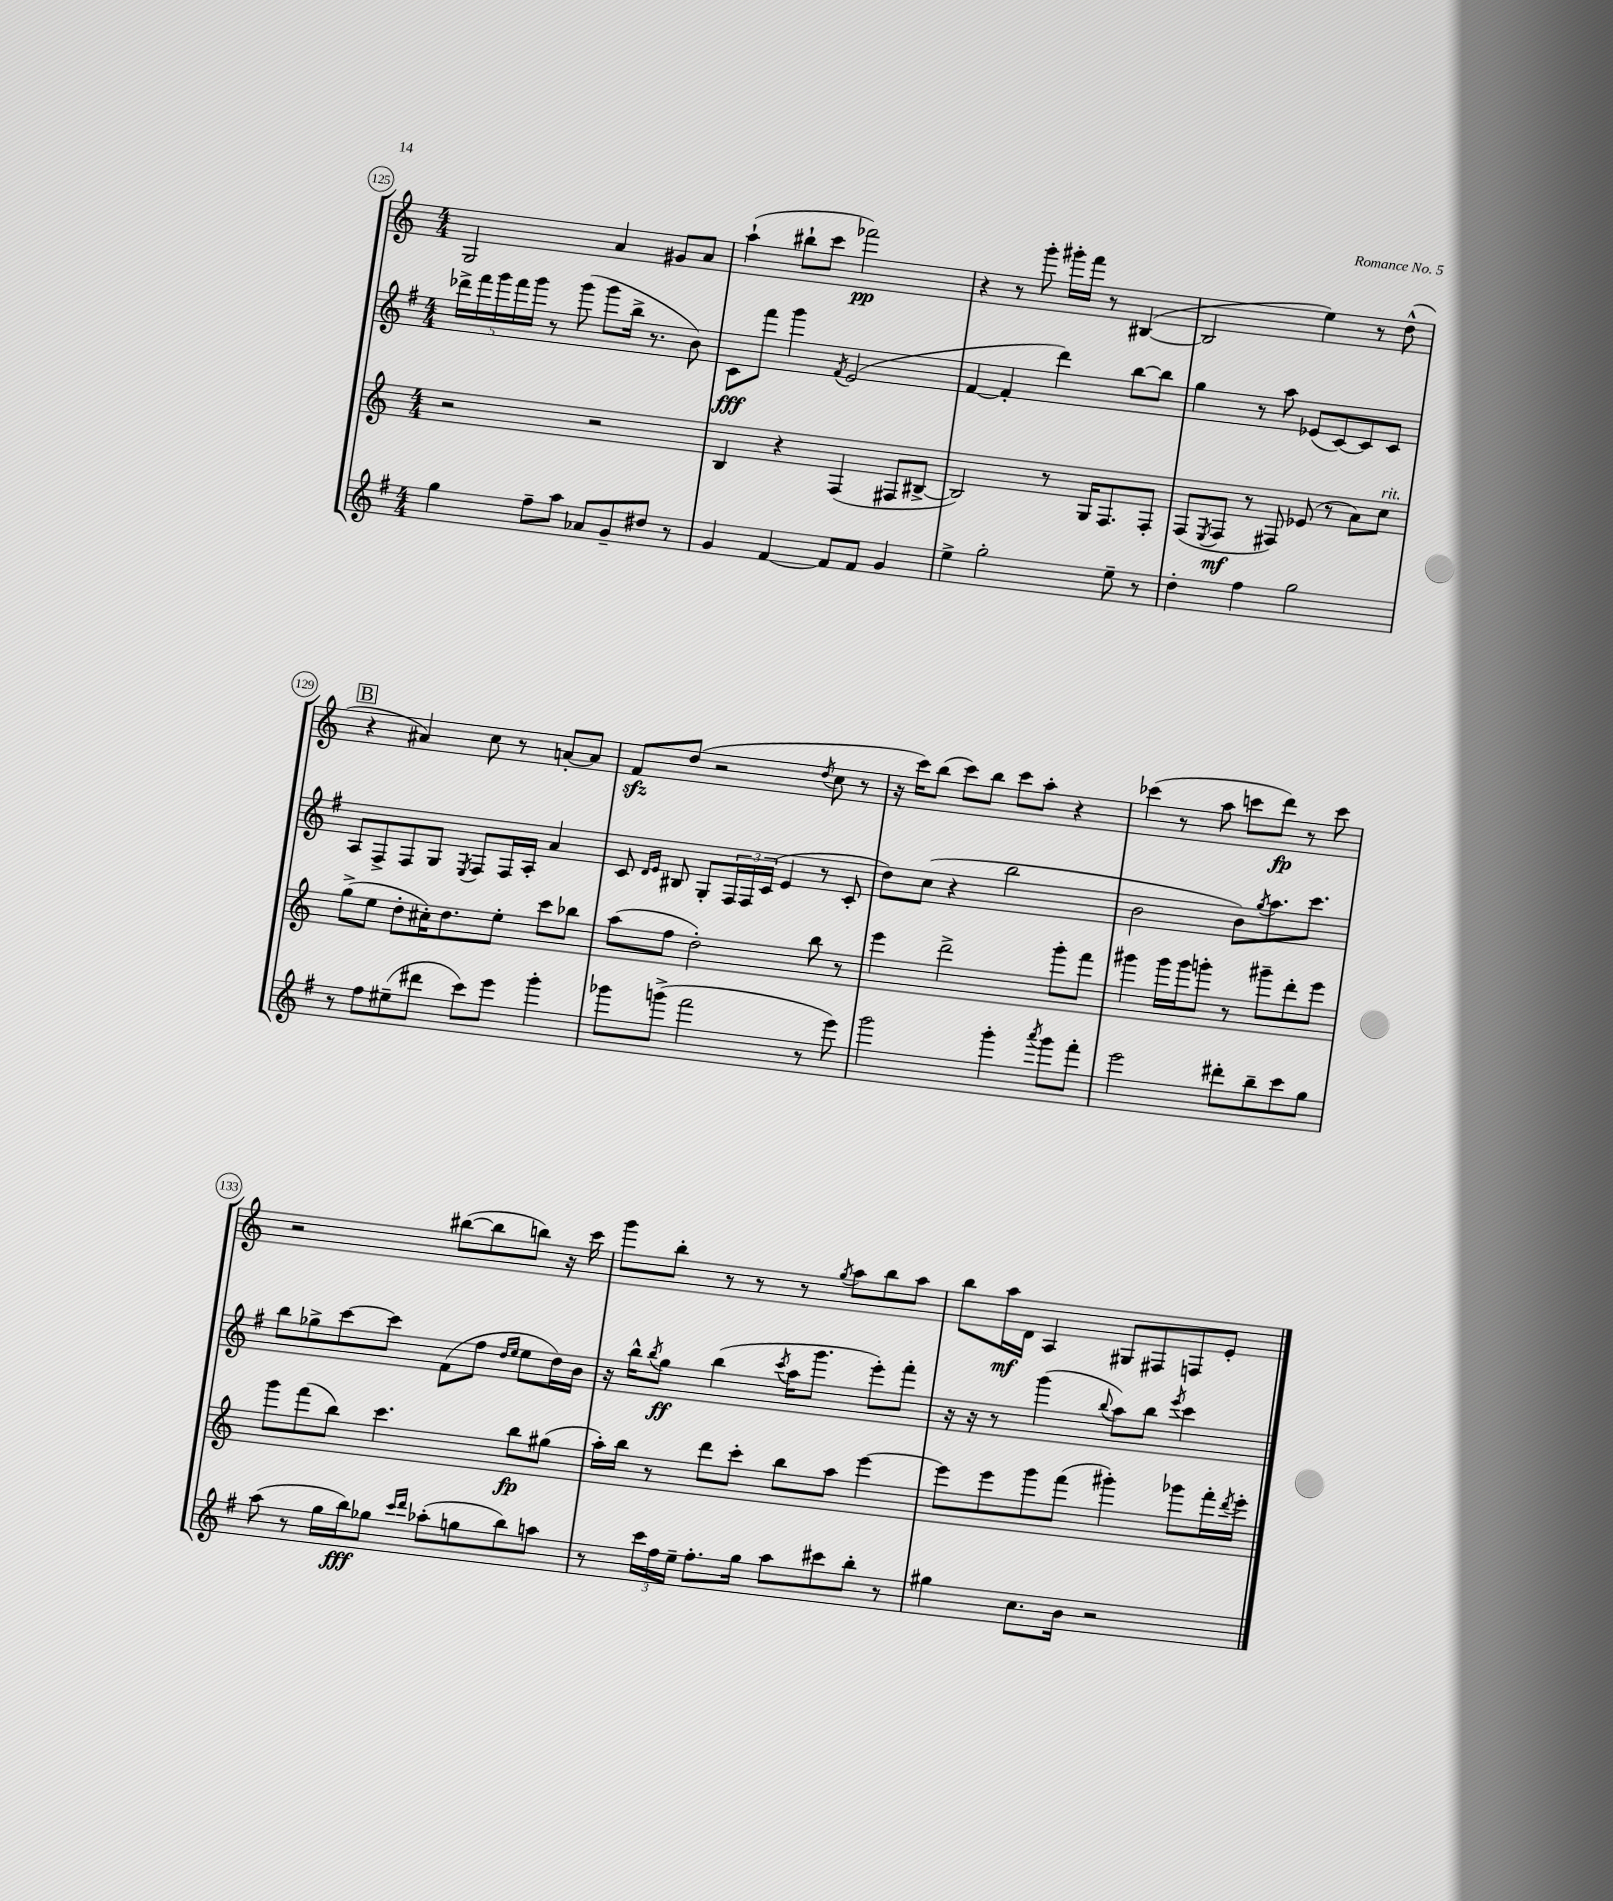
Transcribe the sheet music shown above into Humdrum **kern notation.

**kern	**kern	**kern	**kern
*staff4	*staff3	*staff2	*staff1
*clefG2	*clefG2	*clefG2	*clefG2
*k[f#]	*k[]	*k[f#]	*k[]
*M4/4	*M4/4	*M4/4	*M4/4
4gg	2r	20ddd-^	2G
.	.	20fff#	.
.	.	20ggg	.
.	.	20fff#	.
.	.	20ggg	.
8ff#~	.	8r	.
8aa	.	(8ggg	.
8a-	2r	8ggg	4a
8g~	.	16bb^	.
.	.	8.r	.
8dd#	.	.	8g#
8r	.	8b)	8a
=	=	=	=
4g	4B	8c	(4aa`
.	.	8fff#	.
[4f#	4r	4ggg	8bb#`
.	.	.	8ccc
.	.	8qf#	.
8f#]	(4F	(2e	2fff-)
8f#	.	.	.
4g	8F#	.	.
.	[8B#^	.	.
=	=	=	=
4ee^	2B#])	[4f#	4r
2gg'	.	4f#']	8r
.	.	.	8ggg'
.	8r	4ddd)	16ggg#'
.	.	.	16fff
.	16G	.	8r
.	8.F	.	.
8ee~	.	[8bb	([4B#
8r	8F'	8bb]	.
=	=	=	=
4dd'	(8F	4gg	2B#]
.	8qE	.	.
.	8F	.	.
4ff#	8r	8r	.
.	8F#)	8aa	.
2gg	(8e-	(8e-	4ee)
.	8r	[8c)	.
.	8a)	8c]	8r
.	8cc	8c	(8dd^^
=	=	=	=
8r	(8gg^	8A	4r
8ff#	8ee	8F#^	.
(8ee#~	8dd'	8F#	4a#)
8ddd#	16cc#')	8G	.
.	8.dd	.	.
.	.	8qE	.
8ccc)	.	8F#	8cc
8eee	8ee'	16F#	8r
.	.	16A'	.
4ggg'	8ccc	4a	[8a'
.	8bb-	.	8a]
=	=	=	=
8ggg-	(8aa	8c	8f
.	.	16qqd	.
.	.	16qqe	.
(8ggg^	8ff	8B#	(8dd
2fff#	2dd')	8G'	2r
.	.	24F#	.
.	.	24F#	.
.	.	(24c	.
.	.	4e	.
.	.	.	8qdd
8r	8bb	8r	8cc
8eee)	8r	8c'	8r
=	=	=	=
2ggg	4eee	8dd)	16r
.	.	.	16ccc)
.	.	(8cc	(8bb
.	2ddd^	4r	8ccc)
.	.	.	8bb
4ggg'	.	2bb	8ccc
.	.	.	8aa'
8qaaa	.	.	.
8ggg	8ggg'	.	4r
8fff#'	8fff	.	.
=	=	=	=
2eee	4ggg#	2b	(4ccc-
.	16ggg#	.	8r
.	16ggg#	.	.
.	8ggg'	.	8aa
8ddd#'	8r	8b)	8ccc
.	.	8qgg	.
8bb~	8ggg#~	8.aa	8ddd)
8ccc	8ddd'	.	8r
.	.	8.ccc	.
8gg	8eee	.	8ccc
=	=	=	=
(8aa	8ggg	8bb	2r
8r	(8fff	8gg-^	.
16gg	8bb)	[8ccc	.
16bb)	.	.	.
8gg-	4.ccc	8ccc]	.
16qqccc	.	.	.
16qqddd	.	.	.
(8aa-'	.	(8f#	([8bb#
8gg	.	8ff#	8bb#]
.	.	16qqdd	.
.	.	16qqee	.
8bb)	8bb	8ee	8bb)
8aa	(8gg#	16dd)	16r
.	.	16b	16ccc
=	=	=	=
8r	16aa')	16r	8ggg
.	16bb	16bb^^	.
.	.	8qbb	.
24ccc	8r	8gg	8bb'
24ff#	.	.	.
24ee~	.	.	.
8.ff#'	8ddd	(4bb	8r
.	8ccc'	.	8r
16gg	.	.	.
.	.	8qccc	.
8aa	8bb	16aa	8r
.	.	8.ggg	.
.	.	.	8qgg
8ccc#	8aa	.	8aa
8bb'	[4eee	8eee')	8bb
8r	.	8fff#'	8aa
=	=	=	=
4gg#	8eee]	16r	8bb
.	.	16r	.
.	8eee	8r	16aa
.	.	.	16d
8.cc	8ggg	(4ggg	4A
.	(8fff	.	.
16b	.	.	.
.	.	8qqbb	.
2r	4ggg#')	8aa)	8G#
.	.	8bb	8F#
.	.	8qeee	.
.	8ggg-	4ccc	8F
.	16fff'	.	8e'
.	8qddd	.	.
.	16eee'	.	.
==	==	==	==
*-	*-	*-	*-
